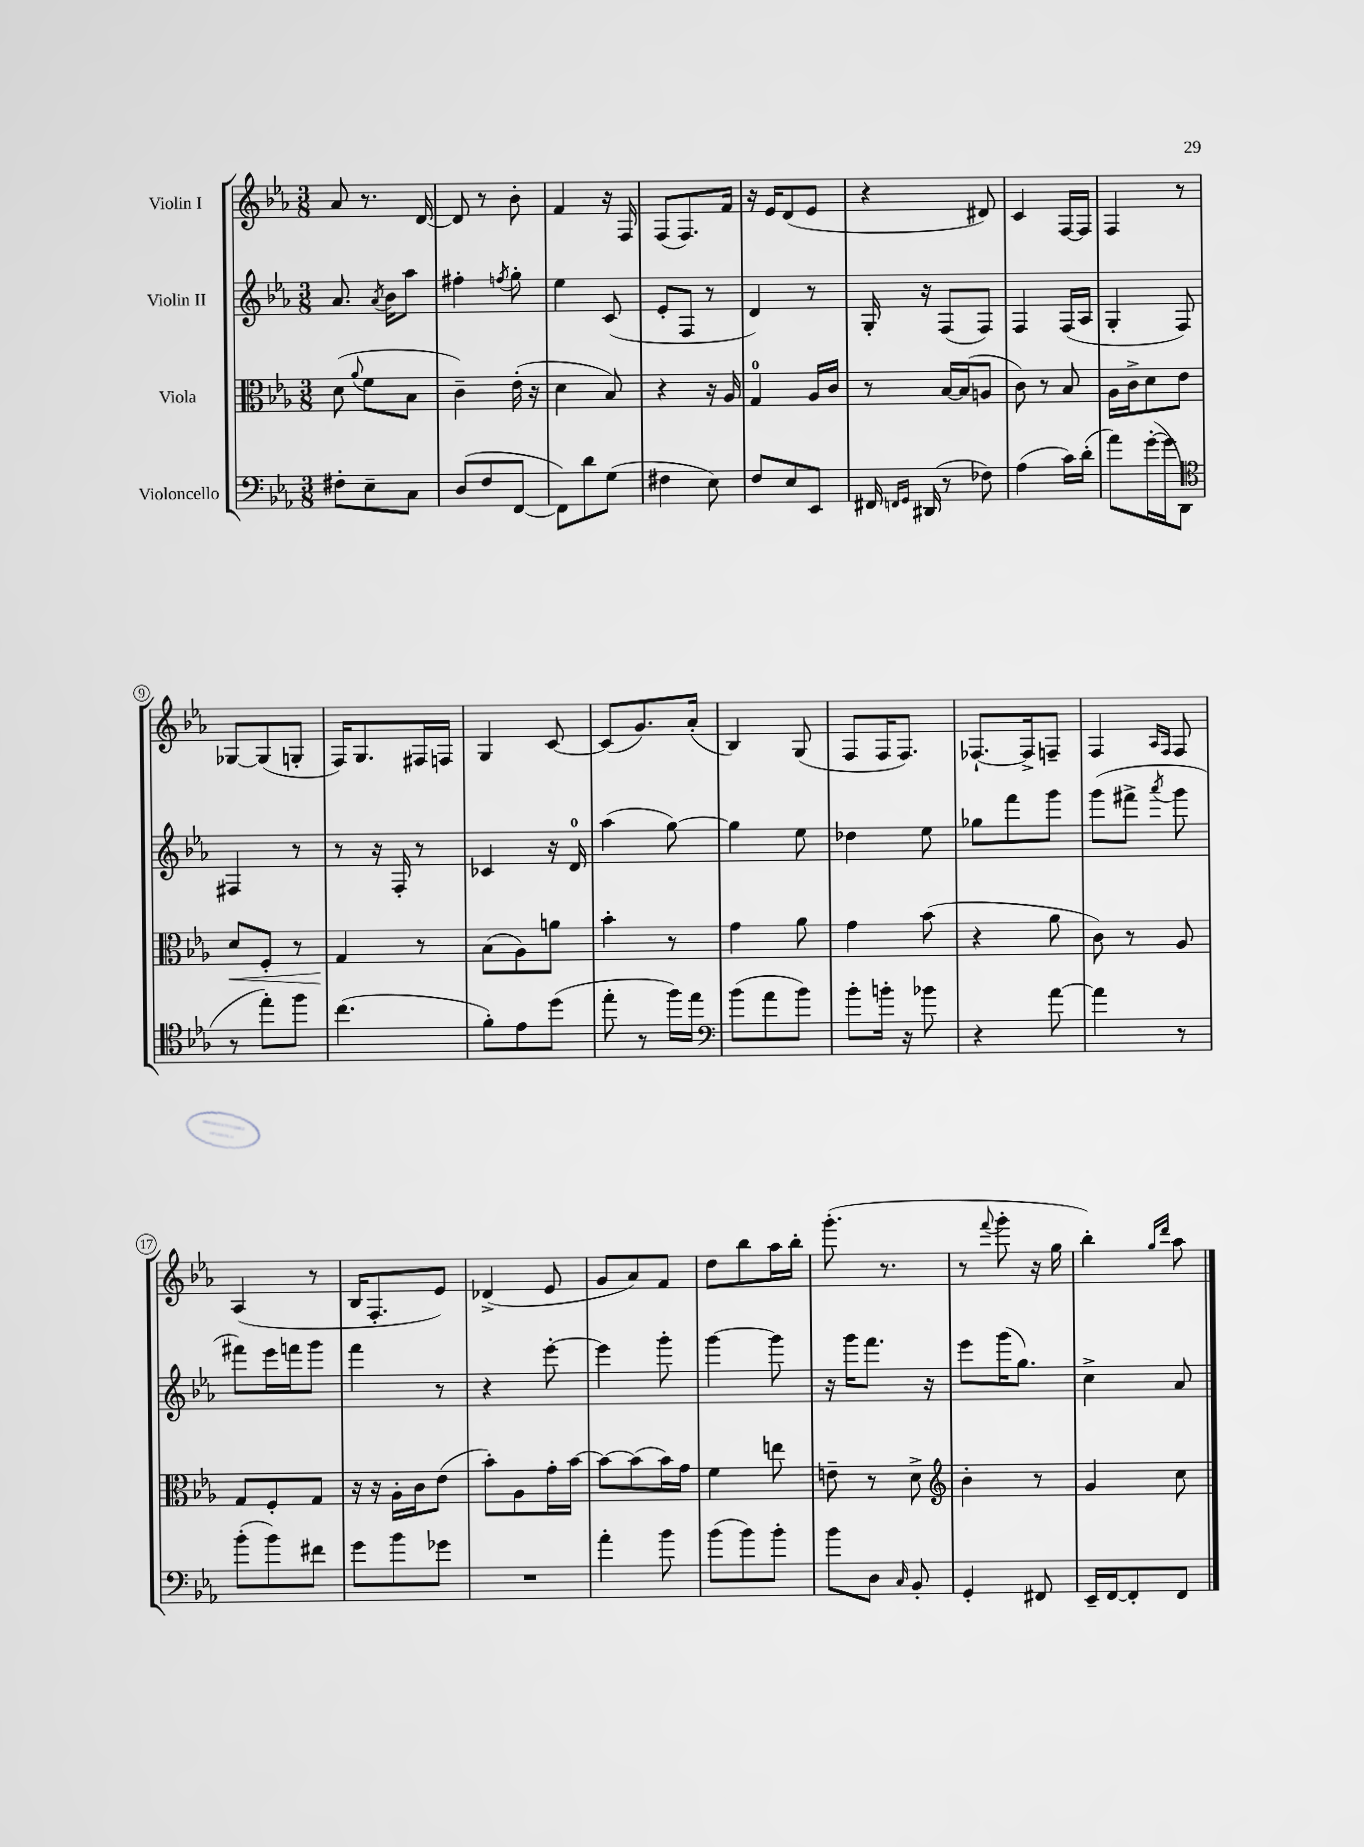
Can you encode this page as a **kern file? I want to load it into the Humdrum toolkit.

**kern	**kern	**dynam	**kern	**kern
*part4	*part3	*part3	*part2	*part1
*staff4	*staff3	*staff3	*staff2	*staff1
*I"Violoncello	*I"Viola	*	*I"Violin II	*I"Violin I
*clefF4	*clefC3	*	*clefG2	*clefG2
*k[b-e-a-]	*k[b-e-a-]	*	*k[b-e-a-]	*k[b-e-a-]
*M3/8	*M3/8	*	*M3/8	*M3/8
=1	=1	=1	=1	=1
8F#X'\L	(8d\	.	8.a-/	8a-/
.	8qqa-/	.	.	.
8E-~\	8f\L	.	.	8.r
.	.	.	8qa-/	.
.	.	.	16b-\KL	.
8C\J	8B-\J	.	8aa-\J	.
.	.	.	.	[16d/
=2	=2	=2	=2	=2
(8D/L	4c~\)	.	4ff#X'\	8d/]
8F/	.	.	.	8r
.	.	.	8qffn/	.
[8FF/J	(16e-'\	.	8gg'\	8b-'\
.	16r	.	.	.
=3	=3	=3	=3	=3
8FF\L])	4d\	.	4ee-\	4f/
8d\	.	.	.	.
(8G\J	8B-/)	.	(8c/	16r
.	.	.	.	16F/
=4	=4	=4	=4	=4
4F#X\	4r	.	8e-'/L	(8F/L
.	.	.	8F/J	8.F/)
8E-\)	16r	.	8r	.
.	16A-/	.	.	16f/Jk
=5	=5	=5	=5	=5
8F/L	4G/	.	4d/)	16r
.	.	.	.	16e-/KL
8E-/	.	.	.	(8d/
8EE-/J	16A-/LL	.	8r	8e-/J
.	16c/JJ	.	.	.
=6	=6	=6	=6	=6
16FF#X/	8r	.	16G'/	4r
16qqFFn/LL	.	.	.	.
16qqGG/JJ	.	.	.	.
(16DD#X/	.	.	16r	.
8r	[16B-/LL	.	(8F/L	.
.	(16B-/J]	.	.	.
8F-X\)	8An/J	.	8F/J)	8d#X/)
=7	=7	=7	=7	=7
(4A-\	8c\)	.	4F/	4c/
.	8r	.	.	.
16c\LL)	8B-/	.	(16F/LL	[16F/LL
(16d'\JJ	.	.	16A-/JJ	16F/JJ]
=8	=8	=8	=8	=8
8a-\L)	16A-\LL	.	4G'/	4F/
.	16c^\J	.	.	.
([16g'\L	8d\	.	.	.
16g\J]	.	.	.	.
8DD\J	8e-\J	.	8F/)	8r
!!LO:LB:g=z
=9	=9	=9	=9	=9
*clefC4	*	*	*	*
!	!	!LO:HP:b	!	!
8r	8d/L	<	4F#X/	[8G-X/L
8ee-'\L)	8F'/J	.	.	(8G-/]
8ff\J	8r	.	8r	8Gn'/J
=10	=10	=10	=10	=10
(4.cc\	4G/	.	8r	16F/KL)
.	.	.	.	8.G/
.	.	.	16r	.
.	.	.	16F'/	.
.	8r	[	8r	16F#X/L
.	.	.	.	16Fn/JJ
=11	=11	=11	=11	=11
8f'\L)	(8B-\L	.	4c-X/	4G/
8e-\	8A-\)	.	.	.
(8dd\J	8an\J	.	16r	[8c/
.	.	.	16d/	.
=12	=12	=12	=12	=12
8ee-'\	4b-'\	.	(4aa-\	(8c/L]
8r	.	.	.	8.g/)
16ff\LL)	8r	.	[8gg\)	.
16ee-\JJ	.	.	.	(16a-'/Jk
=13	=13	=13	=13	=13
*clefF4	*	*	*	*
(8b-\L	4g\	.	4gg\]	4B-/)
8a-\	.	.	.	.
8b-\J)	8a-\	.	8ee-\	(8G/
=14	=14	=14	=14	=14
8b-'\L	4g\	.	4dd-X\	8F/L
16bn'\Jk	.	.	.	16F/K
16r	.	.	.	8.F/J)
8b-X\	(8b-\	.	8ee-\	.
=15	=15	=15	=15	=15
4r	4r	.	8gg-X\L	[8.F-X`/L
.	.	.	8fff\	.
.	.	.	.	16F-^/k]
[8a-\	8a-\	.	8ggg\J	8Fn~/J
=16	=16	=16	=16	=16
4a-\]	8c\)	.	(8ggg\L	4F/
.	8r	.	8fff#X^\J	.
.	.	.	.	16qqA-/LL
.	.	.	8qaaa-/	16qqF/JJ
8r	8A-/	.	8ggg\	8F/
!!LO:LB:g=z
=17	=17	=17	=17	=17
(8b-'\L	8G/L	.	8fff#X\L)	(4A-/
8b-\)	8F'/	.	16eee-\L	.
.	.	.	16fffn\J	.
8f#X\J	8G/J	.	8ggg\J	8r
=18	=18	=18	=18	=18
8g\L	16r	.	4fff\	16B-/KL
.	16r	.	.	8.F'/
8b-\	16A-'\LL	.	.	.
.	16c\J	.	.	.
8g-X\J	(8e-\J	.	8r	8e-/J)
=19	=19	=19	=19	=19
4.r	8b-'\L)	.	4r	(4d-X^/
.	8A-\	.	.	.
.	16g'\L	.	[8eee-'\	8e-/
.	[16b-\JJ	.	.	.
=20	=20	=20	=20	=20
4a-'\	8b-\L_	.	4eee-\]	8g/L
.	(8b-\]	.	.	8a-/)
8b-\	16b-\L)	.	8ggg'\	8f/J
.	16g\JJ	.	.	.
=21	=21	=21	=21	=21
(8b-\L	4f\	.	[4ggg\	8dd\L
8b-\)	.	.	.	8bb-\
8b-'\J	8een\	.	8ggg\]	16aa-\L
.	.	.	.	16bb-'\JJ
=22	=22	=22	=22	=22
8b-\L	8en~\	.	16r	(8.ggg'\
.	.	.	16ggg\KL	.
8D\J	8r	.	8.fff\J	.
.	.	.	.	8.r
16qqC/	.	.	.	.
8BB-'/	8d^\	.	.	.
.	.	.	16r	.
=23	=23	=23	=23	=23
*	*clefG2	*	*	*
4GG'/	4b-'\	.	8eee-\L	8r
.	.	.	.	8qqfff/
.	.	.	(16ggg\K	8ggg'\
.	.	.	8.gg\J)	.
8FF#X/	8r	.	.	16r
.	.	.	.	16gg\
=24	=24	=24	=24	=24
16EE-~/LL	4g/	.	4cc^\	4bb-'\)
[16FF/J	.	.	.	.
8FF'/]	.	.	.	.
.	.	.	.	16qqgg/LL
.	.	.	.	16qqddd/JJ
8FF/J	8cc\	.	8a-/	8aa-\
==	==	==	==	==
*-	*-	*-	*-	*-
